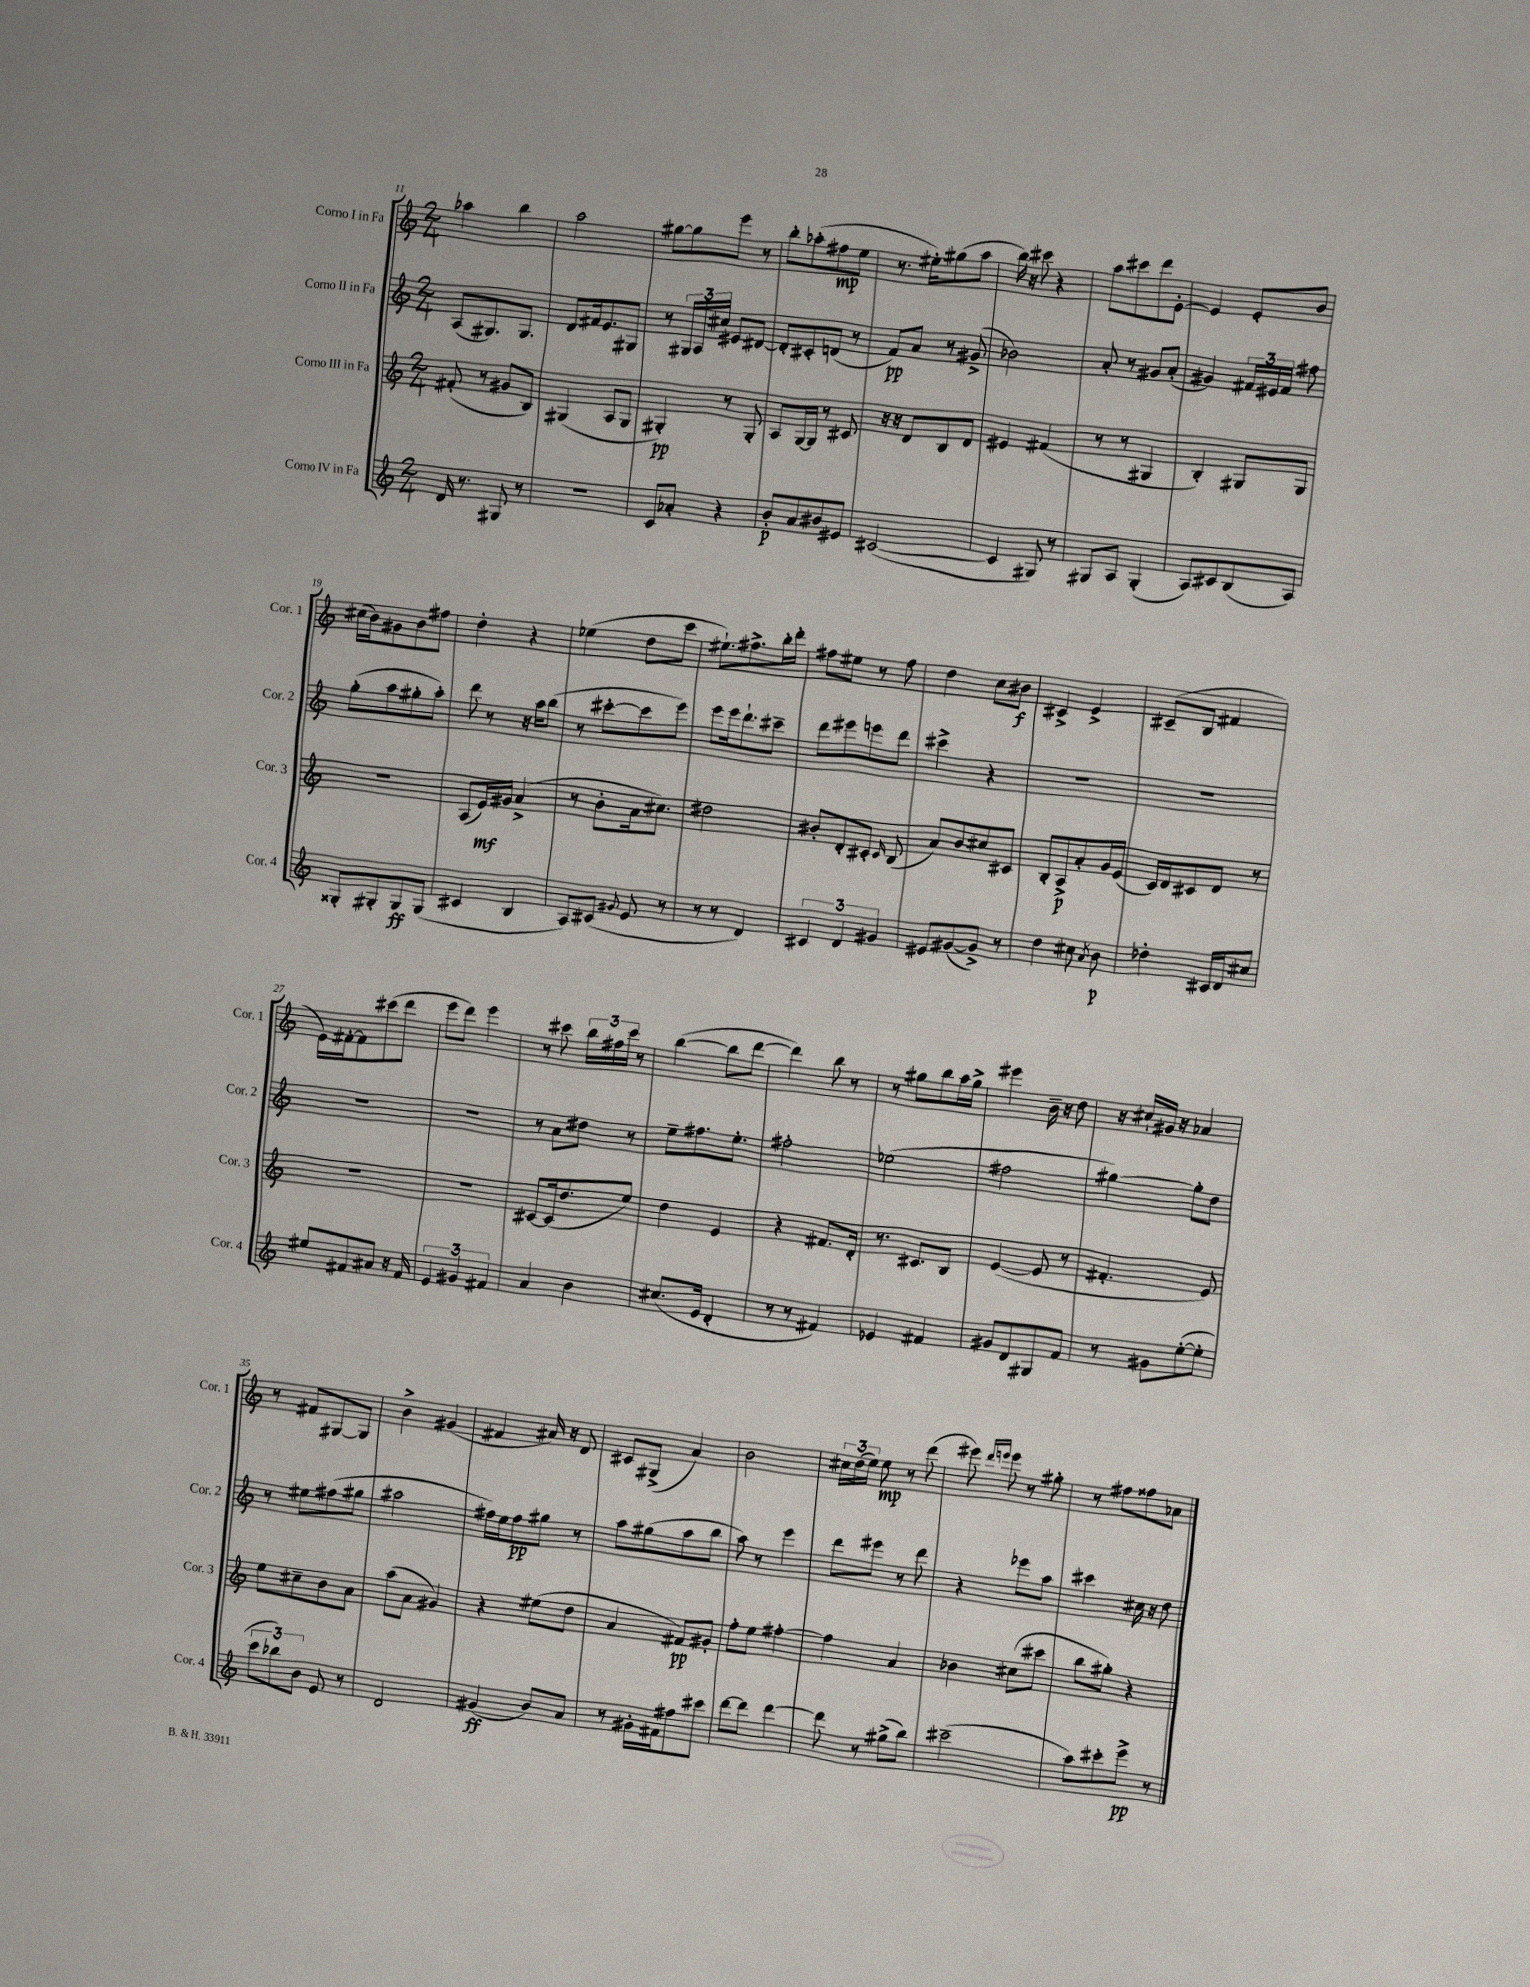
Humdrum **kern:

**kern	**kern	**kern	**kern
*staff4	*staff3	*staff2	*staff1
*clefG2	*clefG2	*clefG2	*clefG2
*k[]	*k[]	*k[]	*k[]
*M2/4	*M2/4	*M2/4	*M2/4
16d	(8f#'	(8A	4aa-
8.r	.	.	.
.	8r	8.G#)	.
8G#	8g#	.	4bb
.	.	8.G#	.
8r	8B)	.	.
=	=	=	=
2r	(4G#	8d	2aa
.	.	16f#	.
.	.	8.e	.
.	8A	.	.
.	8G#	8G#	.
=	=	=	=
8c	4G#')	8r	[8gg#
8a-'	.	24G#	8gg#]
.	.	24A	.
.	.	24cc#	.
4r	8r	8e#	8eee
.	8G#'	[8d#	8r
=	=	=	=
8b'	8A	8d#']	8bb'
8a	[16G	8c#'	(8aa-'
.	16G]	.	.
8b#	8r	(8d	8ff#
8e#	8c#	8r	8ee
=	=	=	=
([2c#	16r	8f)	8.r
.	16r	.	.
.	8d	8a	.
.	.	.	16ee#')
.	8B	8r	(8gg#
.	8d	(8g#^	8aa
=	=	=	=
4c#]	4e#	2b-)	16bb)
.	.	.	16r
.	.	.	8ccc#
8G#)	(4f#	.	4r
8r	.	.	.
=	=	=	=
8G#	8r	8a'	8aa
8A	8r	8r	8ccc#
(4G#'	4G#	8g#	8ddd
.	.	(8a'	[8e'
=	=	=	=
8A)	4B')	4g#)	4e]
8c#	.	.	.
(8B	8G#	24f#	8e'
.	.	24e#	.
.	.	24f#	.
8A)	8G#	8ff#	8b
=	=	=	=
8G##'	2r	(8gg'	(16cc#
.	.	.	16b)
8G#'	.	8aa	8g#
8G#	.	8gg#'	8b
(8G#	.	8aa')	8ff#
=	=	=	=
4c#	(8A	8ddd	4dd'
.	16e)	8r	.
.	16g#	.	.
4B	(4a^	16r	4r
.	.	16aa	.
.	.	(8bb	.
=	=	=	=
8A)	8r	8r	(4ee-
(8c#	8b'	[8ccc#'	.
8qqg#	.	.	.
8e	16a	8ccc#]	8dd
.	8.cc#)	.	.
8r	.	8eee)	8ccc
=	=	=	=
8r	2dd#	8eee	8.ee#`)
8r	.	16eee	.
.	.	8.ddd`	8.ff#^
4d)	.	.	.
.	.	8ccc#~	16bb'
.	.	.	16ddd'
=	=	=	=
6c#	8b#'	8ddd	8ff#
.	8d'	8eee#	8ee#
6d	.	.	.
.	8c#'	8eee	8r
6g#	.	.	.
.	16qqc#	.	.
.	(8B	8ddd	8ff#
=	=	=	=
8e#	8a)	4ccc#^	4dd
([8g#	8b	.	.
8g#^])	8cc#	4r	8cc
8r	8c#	.	8b#
=	=	=	=
4dd	8B'	2r	4c#^
.	8A^	.	.
8cc#	8a'	.	4e^
8qa	.	.	.
8b	16g	.	.
.	(16e	.	.
=	=	=	=
4dd-'	16c)	2r	(8c#~
.	16d	.	.
.	8c#	.	8B
16c#	8d	.	4f#
16d	.	.	.
8cc#	8r	.	.
=	=	=	=
8ee#	2r	2r	16e)
.	.	.	[16f#'
8f#	.	.	8f#]
8a#	.	.	(8ccc#
16r	.	.	8ddd
16f#	.	.	.
=	=	=	=
6e	2r	2r	8eee
.	.	.	8ddd)
6g#	.	.	.
.	.	.	4eee
6f#	.	.	.
=	=	=	=
4a	[8c#	8r	8r
.	(16c#]	8a	8ccc#
.	8.dd	.	.
4b	.	8dd#	24bb
.	.	.	24ff#
.	.	.	24ccc#
.	8ee)	8r	8r
=	=	=	=
(8.cc#	4dd	8ee~	([4bb
.	.	8.ff#	.
16e	.	.	.
4d'	4e	.	8bb]
.	.	8.ee'	.
.	.	.	[8ddd
=	=	=	=
8r	4r	2ff#'	4ddd])
8r	.	.	.
4f#)	8.f#	.	8bb
.	.	.	8r
.	16d'	.	.
=	=	=	=
4e-	8.r	(2ee-	8r
.	.	.	8gg#
.	8.c#	.	.
4f#	.	.	8bb
.	8B	.	16aa
.	.	.	16gg#^
=	=	=	=
8g#	([4e	2ff#	4eee#
8d	.	.	.
8G#	8e]	.	16b~
.	.	.	16r
8f	8r	.	8dd
=	=	=	=
8r	4.f#'	[4gg#)	16r
.	.	.	16cc#`
8g#	.	.	16g#
.	.	.	16r
([8ee'	.	8gg#']	4a-
8ee']	8e)	8dd	.
=	=	=	=
12ccc	8ee	8r	8r
12bb-)	.	.	.
.	8cc#~	8ee#	8f#
12b	.	.	.
8e	8b	(8ff#	[8G#
8r	8a	8gg#	8G#]
=	=	=	=
2d	(8aa	2aa#	4b^
.	8a	.	.
.	4g#)	.	(4g#
=	=	=	=
(4g#	4r	16ff#)	4f#
.	.	16ee	.
.	.	8ff#	.
8b)	(8ee#	8gg#	16a#)
.	.	.	16r
8a	8dd	8r	8d
=	=	=	=
8r	4a	8aa	8c#
16g#'	.	(8gg#	(8G#^
16f#	.	.	.
8ff#	8f#)	8aa	4a)
8ccc#	8g#'	8bb	.
=	=	=	=
[8ddd	8ff'	8aa)	2b
8ddd]	8ee	8r	.
[4ddd	[4ff#'	4eee	.
=	=	=	=
8ddd]	4ff#]	8ddd	24cc#
.	.	.	(24dd
.	.	.	24ee)
8r	.	8eee#	8ee
(8gg#^	4a	8r	8r
8bb)	.	8ddd	(8ddd
=	=	=	=
(2ccc#~	4b-	4r	8eee#)
.	.	.	16qqddd
.	.	.	16qqeee
.	.	.	8eee
.	(8cc#	8eee-	8r
.	8ccc#	8aa	8gg#'
=	=	=	=
8aa)	8bb	4ccc#	8r
8ccc#'	8gg#')	.	8ff#
8eee^	4r	16cc#	8ff##
.	.	16r	.
8r	.	8dd	8a-
==	==	==	==
*-	*-	*-	*-
